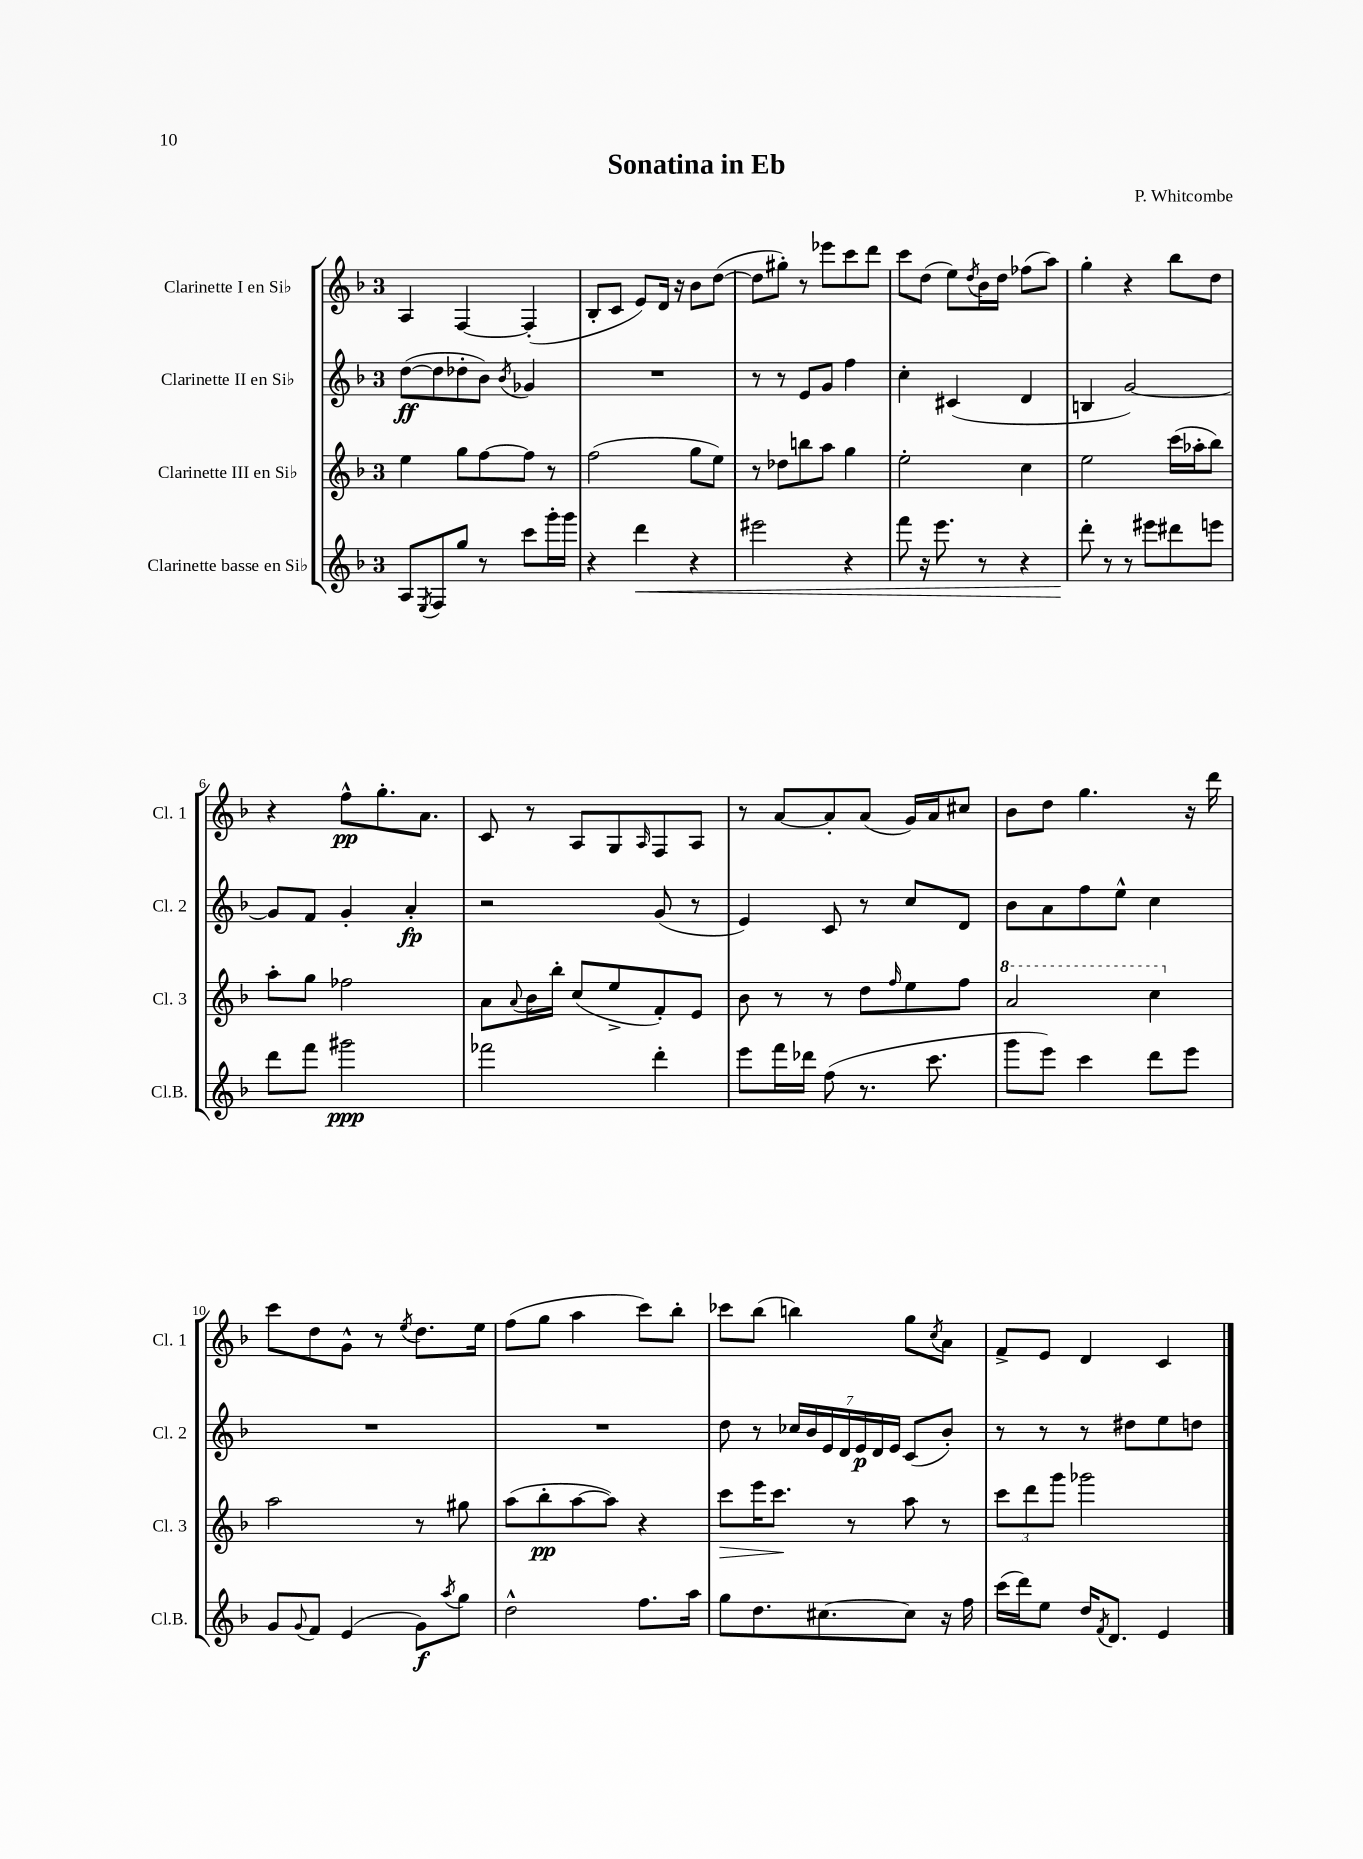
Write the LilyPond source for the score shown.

\header { title = "Sonatina in Eb" composer = "P. Whitcombe" }
<<
\new StaffGroup <<
\new Staff = "s0" \with { instrumentName = "Clarinette I en Sib" shortInstrumentName = "Cl. 1" } {
    \clef treble \key f \major \once \override Staff.TimeSignature.style = #'single-digit \time 3/4
    a4 f4~ f4-.( |
    bes8-. c'8 e'8) d'16 r16 bes'8 d''8~( |
    d''8 gis''8-.) r8 ees'''8 c'''8 d'''8 |
    c'''8 d''8( e''8) \acciaccatura { d''8 } bes'16 d''16 fes''8( a''8) |
    g''4-. r4 bes''8 d''8 |
    r4 f''8-^\pp g''8.-. a'8. |
    c'8 r8 a8 g8 \grace { a16 } f8 a8 |
    r8 a'8~ a'8-. a'8( g'16) a'16 cis''8 |
    bes'8 d''8 g''4. r16 d'''16 |
    c'''8 d''8 g'8-^ r8 \acciaccatura { e''8 } d''8. e''16 |
    f''8( g''8 a''4 c'''8) bes''8-. |
    ces'''8 bes''8( b''4) g''8 \acciaccatura { c''8 } a'8 |
    f'8-> e'8 d'4 c'4 \bar "|." |
}
\new Staff = "s1" \with { instrumentName = "Clarinette II en Sib" shortInstrumentName = "Cl. 2" } {
    \clef treble \key f \major \once \override Staff.TimeSignature.style = #'single-digit \time 3/4
    d''8~\ff( d''8 des''8-. bes'8) \acciaccatura { bes'8 } ges'4 |
    R2. |
    r8 r8 e'8 g'8 f''4 |
    c''4-. cis'4( d'4 |
    b4 g'2~) |
    g'8 f'8 g'4-. a'4-.\fp |
    r2 g'8( r8 |
    e'4) c'8 r8 c''8 d'8 |
    bes'8 a'8 f''8 e''8-^ c''4 |
    R2. |
    R2. |
    d''8 r8 \tuplet 7/4 { ces''16 bes'16 e'16 d'16 e'16\p d'16 e'16 } c'8( bes'8-.) |
    r8 r8 r8 dis''8 e''8 d''8 \bar "|." |
}
\new Staff = "s2" \with { instrumentName = "Clarinette III en Sib" shortInstrumentName = "Cl. 3" } {
    \clef treble \key f \major \once \override Staff.TimeSignature.style = #'single-digit \time 3/4
    e''4 g''8 f''8~ f''8 r8 |
    f''2( g''8 e''8) |
    r8 des''8 b''8 a''8 g''4 |
    e''2-. c''4 |
    e''2 c'''16( aes''16-. bes''8) |
    a''8-. g''8 fes''2 |
    a'8 \appoggiatura { a'8 } bes'16 bes''16-. c''8( e''8-> f'8-.) e'8 |
    bes'8 r8 r8 d''8 \grace { f''16 } e''8 f''8 |
    \ottava #1 a''2 c'''4 \ottava #0 |
    a''2 r8 gis''8 |
    a''8( bes''8-.\pp a''8~ a''8) r4 |
    c'''8\> e'''16 c'''8.\! r8 a''8 r8 |
    \tuplet 3/2 { c'''8 d'''8 g'''8 } ges'''2 \bar "|." |
}
\new Staff = "s3" \with { instrumentName = "Clarinette basse en Sib" shortInstrumentName = "Cl.B." } {
    \clef treble \key f \major \once \override Staff.TimeSignature.style = #'single-digit \time 3/4
    a8 \acciaccatura { e8 } f8 g''8 r8 c'''8 g'''16-. g'''16 |
    r4 d'''4\< r4 |
    eis'''2 r4 |
    f'''8 r16 e'''8. r8 r4 |
    d'''8-.\! r8 r8 eis'''8 dis'''8 e'''8 |
    d'''8 f'''8 gis'''2\ppp |
    fes'''2 d'''4-. |
    e'''8 f'''16 des'''16 f''8( r8. c'''8. |
    g'''8 e'''8) c'''4 d'''8 e'''8 |
    g'8 \appoggiatura { g'8 } f'8 e'4( g'8\f) \acciaccatura { a''8 } g''8 |
    d''2-^ f''8. a''16 |
    g''8 d''8. cis''8.~ cis''8 r16 f''16 |
    c'''16( d'''16) e''8 d''16 \acciaccatura { f'8 } d'8. e'4 \bar "|." |
}
>>
>>
